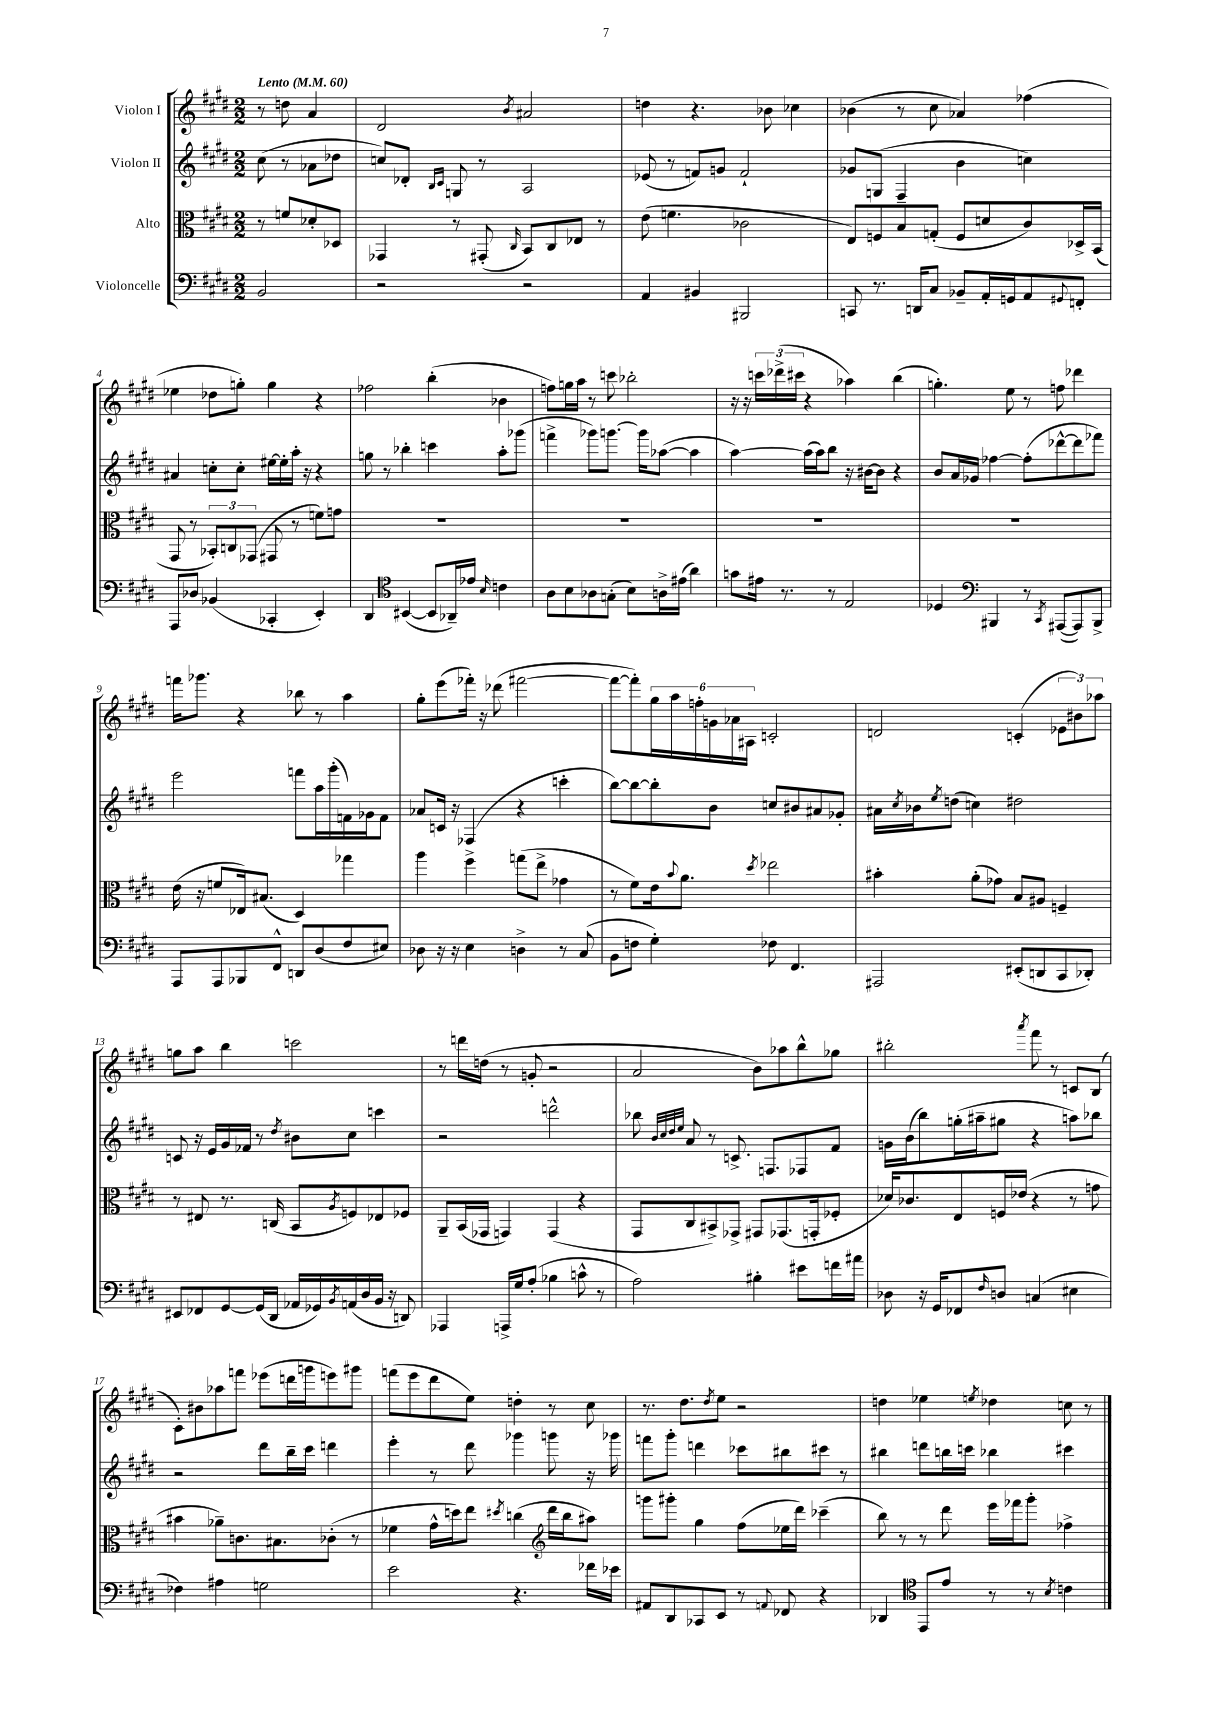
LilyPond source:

<<
\new StaffGroup <<
\new Staff = "s0" \with { instrumentName = "Violon I" } {
    \clef treble \key e \major \numericTimeSignature \time 2/2 \partial 2 \tempo "Lento" 4 = 60
    r8 d''8 a'4 |
    dis'2 \acciaccatura { b'8 } ais'2 |
    d''4 r4. bes'8 ces''4 |
    bes'4( r8 cis''8 aes'4) fes''4( |
    ees''4 des''8 g''8-.) g''4 r4 |
    fes''2 b''4-.( bes'4 |
    f''8) g''16 a''16 r8 c'''8 bes''2-. |
    r16 r16 \tuplet 3/2 { c'''16 des'''16->( cis'''16 } r4 aes''4) b''4( |
    g''4.-.) e''8 r8 f''8 des'''4 |
    f'''16 ges'''8. r4 bes''8 r8 a''4 |
    gis''8-. e'''8( fes'''16-.) r16 des'''8( fis'''2~ |
    fis'''8~ fis'''8-.) \tuplet 6/4 { gis''16 a''16 f''16-. g'16 aes'16 ais16 } c'2-. |
    d'2 c'4-.( \tuplet 3/2 { ees'8 bis'8) aes''8 } |
    g''8 a''8 b''4 c'''2 |
    r8 d'''16 d''16( r8 g'8-. r2 |
    a'2 b'8) aes''8 b''8-^ ges''8 |
    bis''2-. \acciaccatura { a'''8 } fis'''8 r8 c'8 b8( |
    cis'8-.) bis'8 aes''8 f'''8 ees'''8( d'''16 g'''16 e'''8) gis'''8 |
    f'''8( e'''8 dis'''8 e''8) d''4-. r8 cis''8 |
    r8. dis''8. \acciaccatura { dis''8 } e''8 r2 |
    d''4 ees''4 \acciaccatura { e''8 } des''4 c''8 r8 \bar "|." |
}
\new Staff = "s1" \with { instrumentName = "Violon II" } {
    \clef treble \key e \major \numericTimeSignature \time 2/2 \partial 2
    cis''8( r8 aes'8 des''8 |
    c''8) des'8-. \grace { b16 cis'16 } g8 r8 a2 |
    ees'8( r8 f'8) g'8 f'2-! |
    ges'8 g8( fis4-- b'4 c''4) |
    ais'4 c''8-. c''8-. eis''16~ eis''16-. a''16-. r16 r4 |
    g''8 r8 bes''4-. c'''4 a''8-. ges'''8( |
    f'''4-> ges'''8) g'''8.~ g'''16 aes''8~( aes''4 |
    a''4~) a''16( a''16) b''8 r16 bis'16~ bis'8 r4 |
    b'8 a'16 ges'16 fes''4~ fes''8-.( des'''8~-^ des'''8 fes'''8) |
    e'''2 f'''8 a''16 gis'''16-.( f'16) ges'16 f'8 |
    aes'8 c'16 r16 fes4( r4 c'''4-. |
    b''8~) b''8~ b''8-. b'8 c''8 bis'8 ais'8 ges'8-. |
    ais'16 \acciaccatura { cis''8 } bes'16 \acciaccatura { e''8 } d''8( c''4) dis''2 |
    c'8 r16 e'16 gis'16 fes'16 r8 \acciaccatura { dis''8 } bis'8 cis''8 c'''4 |
    r2 d'''2-^ |
    bes''8 \grace { b'32 cis''32 dis''32 e''32 } a'8 r8 c'8.-> f8. fes8 fis'8 |
    g'16 b'16( b''8) g''16-.( ais''16-- gis''8 r4 a''8) bes''8 |
    r2 dis'''8 b''16-- cis'''16 d'''4 |
    e'''4-. r8 dis'''8 ges'''4 g'''8 r16 ges'''16 |
    f'''8 gis'''8-. d'''4 ces'''8 bis''8 cis'''8 r8 |
    bis''4 d'''8 b''16 c'''16 bes''4 cis'''4 \bar "|." |
}
\new Staff = "s2" \with { instrumentName = "Alto" } {
    \clef alto \key e \major \numericTimeSignature \time 2/2 \partial 2
    r8 f'8 des'8-. des8 |
    ges,4 r8 gis,8-.( \grace { cis16 } b,8) cis8 ees8 r8 |
    e'8( f'4. ces'2 |
    e8) f8 b8 g8-.( f8 d'8 cis'8) des16-> b,16( |
    gis,8 r8 \tuplet 3/2 { bes,8-.) c8 ges,8( } gis,8 r8 f'8) g'8 |
    R1 |
    R1 |
    R1 |
    R1 |
    e'16( r16 f'8 ees16) bis8.( dis4) ges''4 |
    a''4 fis''4-> g''8( e''8-> ges'4 |
    r8 fis'8) e'16 \appoggiatura { b'8 } a'8. \acciaccatura { dis''8 } ees''2 |
    bis'4-. a'8-.( ges'8) b8 ais8 f4-- |
    r8 eis8 r8. c16( b,8 \acciaccatura { a8 } f8) ees8 fes8 |
    a,8-- b,16( ges,16 g,4) g,4( r4 |
    gis,8 cis8 bis,8->) ges,8-> gis,8 ges,8.( g,16-. fes8-. |
    des'16) ces'8. e8 f16 ees'16( r4 r8 g'8 |
    bis'4 aes'8--) c'8. bis8. ces'8-.( r8 |
    fes'4 gis'16-^ d''16) e''8 \acciaccatura { dis''8 } c''4( \clef treble dis'''16 b''16 ais''8) |
    g'''8 gis'''8-. gis''4 fis''8( ees''16 dis'''16) ces'''4--( |
    b''8) r8 r8 dis'''8 e'''16 fes'''16 gis'''8-. fes''4-> \bar "|." |
}
\new Staff = "s3" \with { instrumentName = "Violoncelle" } {
    \clef bass \key e \major \numericTimeSignature \time 2/2 \partial 2
    b,2 |
    r2 r2 |
    a,4 bis,4 bis,,2 |
    c,8 r8. d,16 cis8 bes,8-- a,16-. g,16 a,8 \appoggiatura { gis,8 } f,8-. |
    a,,8 des8 bes,4( ces,4-. e,4-.) |
    dis,4 \clef tenor bis,4~( bis,8 aes,16--) ees'16 \grace { b16 } c'4 |
    a8 b8 aes8 g8-.( b8) a16-> eis'16( a'4) |
    g'8 eis'16 r8. r8 e2 |
    des4 \clef bass bis,,4 r8 \acciaccatura { cis,8 } ais,,8~( ais,,8) bis,,8-> |
    a,,8 a,,8 bes,,8 fis,8-^ d,8 dis8( fis8 eis8) |
    des8 r16 r16 e4 d4-> r8 cis8( |
    b,8 f8 gis4-.) fes8 fis,4. |
    ais,,2 eis,8-.( d,8 cis,8 des,8-.) |
    eis,8 fes,8 gis,8~ gis,16( dis,16 aes,16 ges,16) \acciaccatura { b,8 } a,16( dis16 b,16 r16 d,8) |
    aes,,4 a,,16-> gis16 a8-.( bes4 c'8-^ r8 |
    a2) bis4-. eis'8 f'16 ais'16 |
    des8 r16 gis,16 fes,8 \grace { fis16 } d8 c4( eis4 |
    fes4) ais4 g2 |
    e'2 r4. fes'16 ees'16 |
    ais,8 dis,8 ces,8 e,8 r8 \appoggiatura { a,8 } fes,8 r4 |
    des,4 \clef tenor e,8 e'8 r8 r8 \acciaccatura { b8 } c'4 \bar "|." |
}
>>
>>
